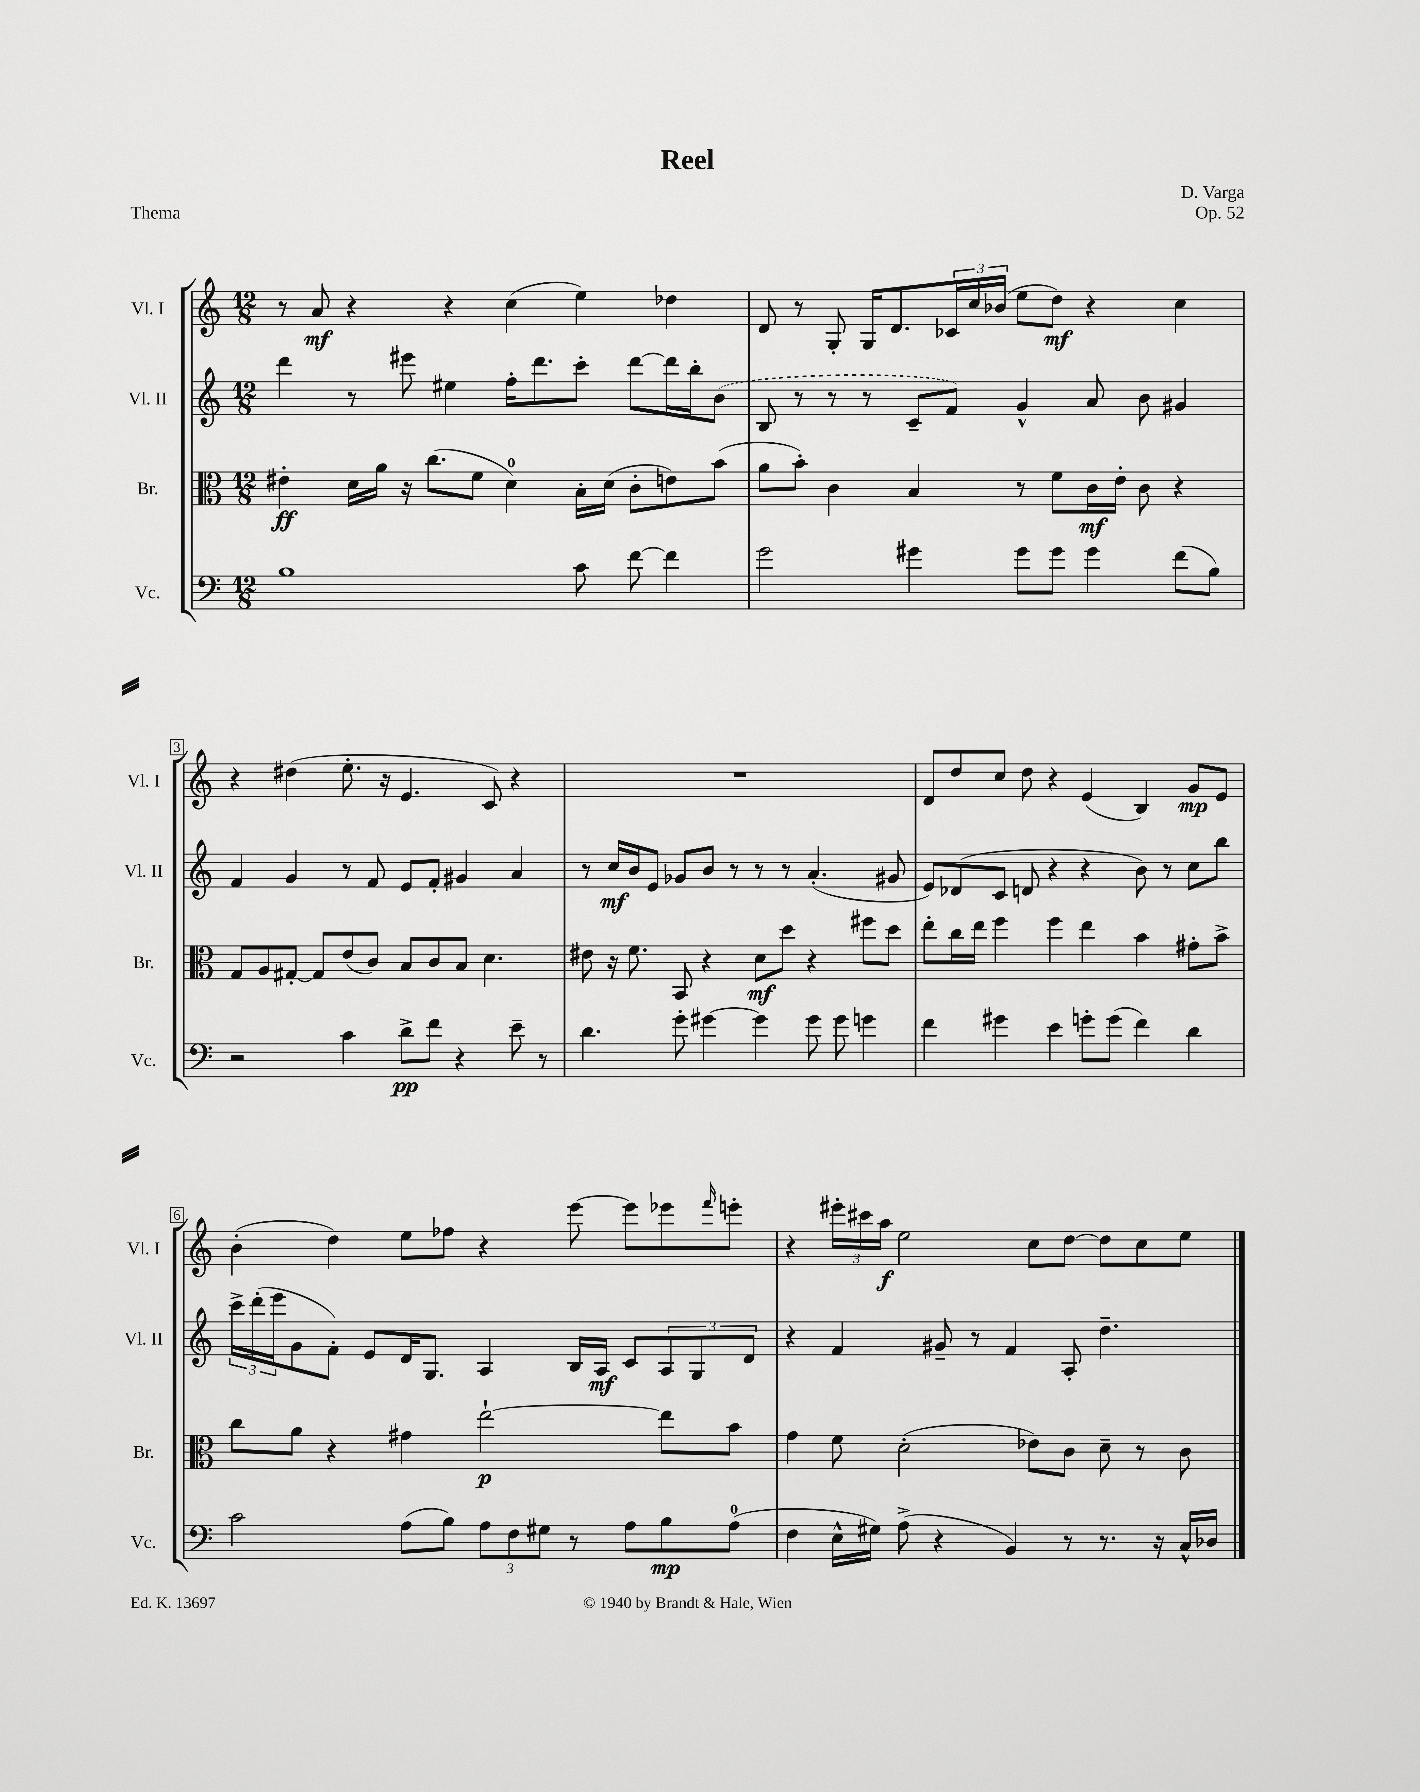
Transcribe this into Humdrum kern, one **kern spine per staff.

**kern	**kern	**kern	**kern
*staff4	*staff3	*staff2	*staff1
*clefF4	*clefC3	*clefG2	*clefG2
*k[]	*k[]	*k[]	*k[]
*M12/8	*M12/8	*M12/8	*M12/8
1B	4e#'\	4ddd\	8r
.	.	.	8a/
.	16d\LL	8r	4r
.	16a\JJ	.	.
.	16r	8eee#\	.
.	(8.cc\L	.	.
.	.	4ee#\	4r
.	8f\J	.	.
.	4d\)	16ff'\LK	(4cc\
.	.	8.ddd\	.
8c\	16B'\LL	8ccc'\J	4ee\)
.	(16d\JJ	.	.
[8f\	8c'\L	[8ddd\L	.
4f\]	8e\)	16ddd\]L	4dd-\
.	.	16bb'\J	.
.	(8b\J	(8b\J	.
=	=	=	=
2g\	8a\L	8B/	8d/
.	8b'\J)	8r	8r
.	4c\	8r	8G'/
.	.	8r	16G/LK
.	.	.	8.d/
4g#\	4B/	8c~/L	.
.	.	8f/J)	24c-/L
.	.	.	24cc/
.	.	.	(24b-/JJ
8g#\L	8r	4g^^/	8ee\L
8g#\J	8f\L	.	8dd\J)
4g#\	16c\L	8a/	4r
.	16e'\JJ	.	.
.	8c\	8b\	.
(8f\L	4r	4g#/	4cc\
8B\J)	.	.	.
=	=	=	=
2r	8G/L	4f/	4r
.	8A/	.	.
.	[8G#'/J	4g/	(4dd#\
.	8G#/]L	.	.
4c\	(8e/	8r	8.ee'\
.	8c/J)	8f/	.
.	.	.	16r
8d^\L	8B/L	8e/L	4.e/
8f\J	8c/	8f'/J	.
4r	8B/J	4g#/	.
.	4.d\	.	8c/)
8e~\	.	4a/	4r
8r	.	.	.
=	=	=	=
4.d\	8e#\	8r	1.r
.	16r	16cc/LL	.
.	8.f\	16b/J	.
.	.	8e/J	.
8g'\	8BB/	8g-/L	.
[4g#\	4r	8b/J	.
.	.	8r	.
4g#\]	8d\L	8r	.
.	8dd\J	8r	.
8g#\	4r	(4.a'/	.
8g#\	.	.	.
4g\	8ff#\L	.	.
.	8dd\J	8g#/	.
=	=	=	=
4f\	8ee'\L	8e/L)	8d/L
.	16cc\L	(8d-/	8dd/
.	16ee\JJ	.	.
4g#\	4ff\	8c/J	8cc/J
.	.	8d/	8dd\
4e\	4ff\	4r	4r
8g'\L	4ee\	4r	(4e/
(8g\J	.	.	.
4f\)	4b\	8b\)	4B/)
.	.	8r	.
4d\	8g#'\L	8cc\L	8g/L
.	8b^\J	8bb\J	8e/J
=	=	=	=
2c\	8cc\L	24ccc^\LL	(4b'\
.	.	(24ddd'\	.
.	.	24eee\J	.
.	8a\J	8g\	.
.	4r	8f'\J)	4dd\)
.	.	8e/L	.
(8A\L	4g#\	16d/K	8ee\L
.	.	8.G/J	.
8B\J)	.	.	8ff-\J
12A\L	[2ee`\	4A/	4r
12F\	.	.	.
12G#\J	.	.	.
8r	.	16B/LL	[8eee\
.	.	16A/JJ	.
8A\L	.	8c/L	8eee\]L
8B\	8ee\]L	12A/	8eee-\
.	.	12G/	.
.	.	.	16qqfff/
(8A\J	8b\J	.	8eee'\J
.	.	12d/J	.
=	=	=	=
4F\	4g\	4r	4r
16E^^\LL	8f\	4f/	24eee#'\LL
.	.	.	24ccc#\
16G#\JJ)	.	.	.
.	.	.	24aa\JJ
(8A^\	(2d'\	.	2ee\
4r	.	8g#~/	.
.	.	8r	.
4BB/)	.	4f/	.
.	8e-\L)	.	8cc\L
8r	8c\J	8A'/	[8dd\J
8.r	8d~\	4.dd~\	8dd\]L
.	8r	.	8cc\
16r	.	.	.
16C^^/LL	8c\	.	8ee\J
16D-/JJ	.	.	.
==	==	==	==
*-	*-	*-	*-
